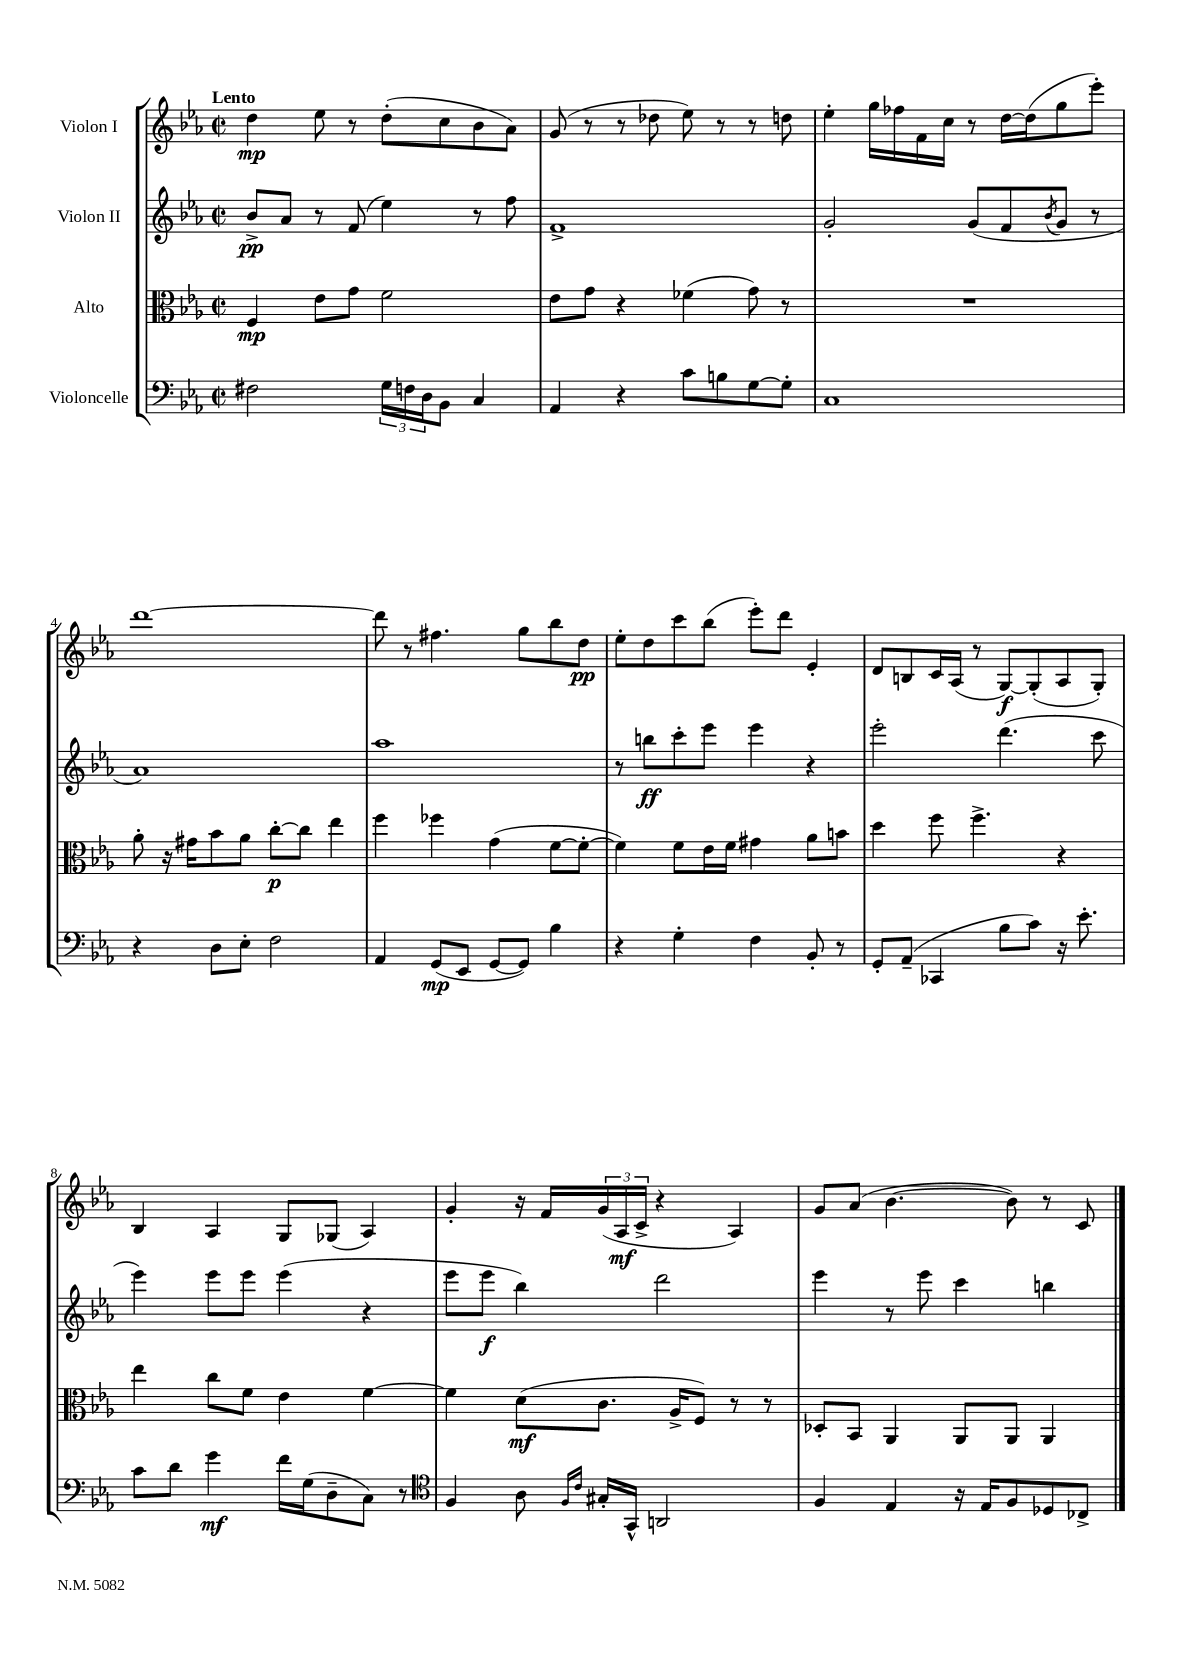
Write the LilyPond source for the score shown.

<<
\new StaffGroup <<
\new Staff = "s0" \with { instrumentName = "Violon I" } {
    \clef treble \key ees \major \defaultTimeSignature \time 2/2 \tempo "Lento"
    d''4\mp ees''8 r8 d''8-.( c''8 bes'8 aes'8) |
    g'8( r8 r8 des''8 ees''8) r8 r8 d''8 |
    ees''4-. g''16 fes''16 f'16 c''16 r8 d''16~ d''16( g''8 ees'''8-.) |
    d'''1~ |
    d'''8 r8 fis''4. g''8 bes''8 d''8\pp |
    ees''8-. d''8 c'''8 bes''8( ees'''8-.) d'''8 ees'4-. |
    d'8 b8 c'16 aes16( r8 g8~\f) g8-.( aes8 g8-.) |
    bes4 aes4 g8 ges8( aes4) |
    g'4-. r16 f'16 \tuplet 3/2 { g'16( aes16\mf c'16-> } r4 aes4) |
    g'8 aes'8( bes'4.~ bes'8) r8 c'8 \bar "|." |
}
\new Staff = "s1" \with { instrumentName = "Violon II" } {
    \clef treble \key ees \major \defaultTimeSignature \time 2/2
    bes'8->\pp aes'8 r8 f'8( ees''4) r8 f''8 |
    f'1-> |
    g'2-. g'8( f'8 \acciaccatura { bes'8 } g'8 r8 |
    aes'1) |
    aes''1 |
    r8 b''8\ff c'''8-. ees'''8 ees'''4 r4 |
    ees'''2-. d'''4.( c'''8 |
    ees'''4) ees'''8 ees'''8 ees'''4( r4 |
    ees'''8 ees'''8\f bes''4) d'''2 |
    ees'''4 r8 ees'''8 c'''4 b''4 \bar "|." |
}
\new Staff = "s2" \with { instrumentName = "Alto" } {
    \clef alto \key ees \major \defaultTimeSignature \time 2/2
    f4\mp ees'8 g'8 f'2 |
    ees'8 g'8 r4 fes'4( g'8) r8 |
    R1 |
    aes'8-. r16 gis'16 bes'8 aes'8 c''8~-.\p c''8 ees''4 |
    f''4 fes''4 g'4( f'8~ f'8~-. |
    f'4) f'8 ees'16 f'16 gis'4 aes'8 b'8 |
    d''4 f''8 f''4.-> r4 |
    ees''4 c''8 f'8 ees'4 f'4~ |
    f'4 d'8\mf( c'8. aes16-> f8) r8 r8 |
    des8-. bes,8 aes,4 aes,8 aes,8 aes,4 \bar "|." |
}
\new Staff = "s3" \with { instrumentName = "Violoncelle" } {
    \clef bass \key ees \major \defaultTimeSignature \time 2/2
    fis2 \tuplet 3/2 { g16 f16 d16 } bes,8 c4 |
    aes,4 r4 c'8 b8 g8~ g8-. |
    c1 |
    r4 d8 ees8-. f2 |
    aes,4 g,8\mp( ees,8 g,8~ g,8) bes4 |
    r4 g4-. f4 bes,8-. r8 |
    g,8-. aes,8--( ces,4 bes8 c'8) r16 ees'8.-. |
    c'8 d'8 g'4\mf f'16 g16( d8-- c8) r8 |
    \clef tenor f4 aes8 \grace { f16 c'16 } gis16-. g,16-^ a,2 |
    f4 ees4 r16 ees16 f8 des8 ces8-> \bar "|." |
}
>>
>>
